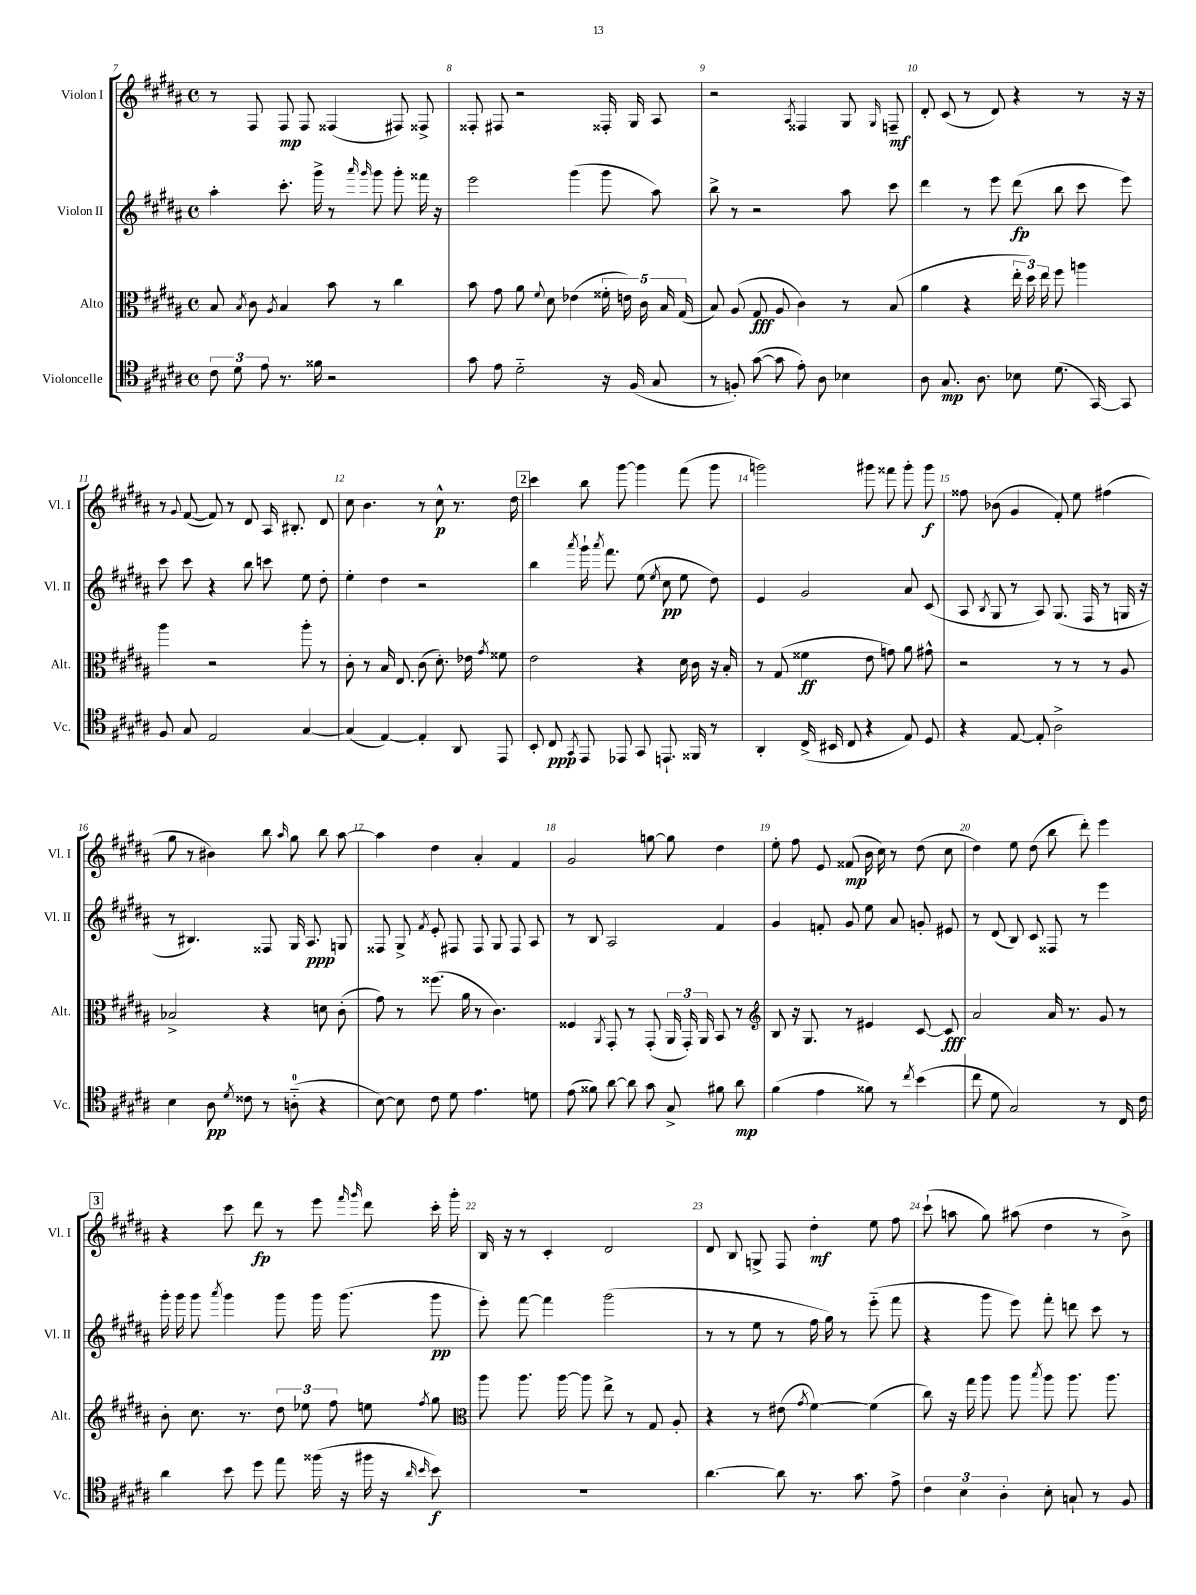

**kern	**kern	**kern	**kern
*staff4	*staff3	*staff2	*staff1
*clefC4	*clefC3	*clefG2	*clefG2
*k[f#c#g#d#a#]	*k[f#c#g#d#a#]	*k[f#c#g#d#a#]	*k[f#c#g#d#a#]
*M4/4	*M4/4	*M4/4	*M4/4
*met(c)	*met(c)	*met(c)	*met(c)
12c#\	8B/	4aa#'\	8r
12d#\	.	.	.
.	8qB/	.	.
.	8c#\	.	8F#/
12e\	.	.	.
.	8qA#/	.	.
8.r	4B/	8.ccc#'\	8F#/
.	.	.	8F#/
16f##\	.	16ggg#^\	.
2r	8b\	8r	(4F##/
.	.	16qqaaa#/	.
.	.	16qqggg#/	.
.	8r	8ggg#\	.
.	4cc#\	8ggg#'\	8F#/)
.	.	16fff##\	8F##^/
.	.	16r	.
=	=	=	=
8g#\	8b\	2eee\	8F##'/
8e\	8g#\	.	8F#/
2d#'~\	8a#\	.	2r
.	8qqf#/	.	.
.	8d#\	.	.
.	(4e-\	(4ggg#\	.
16r	20f##'\	8ggg#\	16F##'/
.	20e\)	.	.
(16F#/	.	.	16G#/
.	20c#\	.	.
8G#/	.	8aa#\)	8A#/
.	20B/	.	.
.	(20G#/	.	.
=	=	=	=
8r	8B/)	8bb^\	2r
8F'/)	(8A#/	8r	.
([8g#\	8G#/	2r	.
8g#\]	8A#/	.	.
.	.	.	8qA#/
8e'\)	4c#\)	.	4F##/
8A#\	.	.	.
4B-\	8r	8aa#\	8G#/
.	.	.	16qqG#/
.	(8B/	8ccc#\	8F~/
=	=	=	=
8A#\	4a#\	4ddd#\	8d#'/
8.G#/	.	.	(8c#/
.	4r	8r	8r
8.A#\	.	.	.
.	.	8eee\	8d#/)
8B-\	24ee'\	(8ddd#\	4r
.	24dd#\)	.	.
.	24ee\	.	.
(8.d#\	8ff#\	8bb\	.
.	4aa\	8ccc#\	8r
[16GG#/)	.	.	.
8GG#/]	.	8eee\)	16r
.	.	.	16r
=	=	=	=
8F#/	4aa#\	8ccc#\	8r
.	.	.	8qqg#/
8G#/	.	8ccc#\	([8f#/
2E/	2r	4r	8f#/])
.	.	.	8r
.	.	8bb\	8d#/
.	.	8ccc\	16A#/
.	.	.	8.B#'/
[4G#/	8aa#'\	8ee\	.
.	8r	8dd#'\	8d#/
=	=	=	=
(4G#/]	8c#'\	4ee'\	8cc#\
.	8r	.	4.b\
[4E/)	16B/	4dd#\	.
.	8.E/	.	.
4E'/]	(8c#\	2r	8r
.	8.d#'\)	.	8cc#^^\
8AA#/	.	.	8.r
.	16e-\	.	.
.	8qg#/	.	.
8EE/	8f##\	.	.
.	.	.	16dd#\
=	=	=	=
8BB'/	2e\	4bb\	4ccc#\
8C#/	.	.	.
8qGG#/	.	8qaaa#/	.
8EE/	.	16ggg#`\	8bb\
.	.	8qaaa#/	.
.	.	8.fff#\	.
8EE-/	.	.	[8ggg#\
8GG#/	4r	(8ee\	4ggg#\]
.	.	8qee/	.
8.EE`/	.	8cc#\	.
.	16d#\	8ee\	(8fff#\
16FF##/	16c#\	.	.
8r	16r	8dd#\)	8ggg#\
.	16B'/	.	.
=	=	=	=
4AA#'/	8r	4e/	2ggg\)
.	(8G#/	.	.
(16C#^/	4f##\	2g#/	.
16BB#/	.	.	.
8C#/	.	.	.
4r	8e\	.	8ggg#\
.	8g\)	.	8fff##\
8E/)	8a#\	8a#/	8ggg#'\
8D#/	8g#^^\	(8c#/	8ggg#\
=	=	=	=
4r	2r	8A#/	8ff##\
.	.	8qB/	.
.	.	8G#/	(8b-\
[8E/	.	8r	4g#/
8E'/]	.	8A#/)	.
2A#^\	8r	(8.G#/	8f#'/)
.	8r	.	8ee\
.	.	16F#/	.
.	8r	8r	(4ff#\
.	8A#/	16G/	.
.	.	16r	.
=	=	=	=
4B\	2B-^/	8r	8gg#\
.	.	4.B#/)	8r
8A#\	.	.	4b#\)
8qd#/	.	.	.
8c##\	.	.	.
8r	4r	8F##/	8bb\
.	.	.	16qqaa#/
(8A'~\	.	16G#/	8gg#\
.	.	8.A#/	.
4r	8d\	.	8bb\
.	(8c#'\	8G/	[8aa#\
=	=	=	=
[8B\)	8g#\)	8F##/	4aa#\]
8B\]	8r	8G#^/	.
.	.	8qf#/	.
8c#\	(8.ff##\	8e'/	4dd#\
8d#\	.	8F#/	.
.	16a#\	.	.
4.e\	8r	8F#/	4a#'/
.	4.c#\)	8G#/	.
.	.	8F#/	4f#/
8d\	.	8A#/	.
=	=	=	=
(8e\	4F##/	8r	2g#/
8f##\)	.	8B/	.
.	8qAA#/	.	.
[8a#\	8GG#'/	2A#/	.
8a#\]	8r	.	.
8g#\	(8GG#'/	.	[8gg\
8G#^/	24AA#/	.	8gg\]
.	24GG#'/)	.	.
.	24AA#/	.	.
8f#\	8BB/	4f#/	4dd#\
8a#\	8r	.	.
=	=	=	=
*	*clefG2	*	*
(4f#\	8B/	4g#/	8ee'\
.	16r	.	8ff#\
.	8.G#/	.	.
4e\	.	8f'/	8e/
.	8r	8g#/	(8f##/
8f##\)	4e#/	8ee\	16b\
.	.	.	16cc#\)
8r	.	8a#/	8r
8qcc#/	.	.	.
(4b\	[8c#/	8g'/	(8dd#\
.	8c#/]	8e#/	8cc#\
=	=	=	=
8cc#\	2a#/	8r	4dd#\)
8d#\	.	(8d#/	.
2G#/)	.	8B/)	8ee\
.	.	8c#/	(8dd#\
.	16a#/	8F##/	8bb\
.	8.r	.	.
.	.	8r	8ddd#'\)
8r	8g#/	4eee\	4eee\
16C#/	8r	.	.
16c#\	.	.	.
=	=	=	=
4a#\	8b'\	16ggg#'\	4r
.	.	16ggg#\	.
.	8.cc#\	8ggg#\	.
.	.	8qaaa#/	.
8b\	.	4ggg#\	8ccc#\
.	8.r	.	.
8dd#\	.	.	8ddd#\
8ee\	12dd#\	8ggg#\	8r
.	12ee-\	.	.
(16ff##\	.	16ggg#\	8eee\
.	12ff#\	.	.
16r	.	(8.ggg#\	.
.	.	.	16qqfff#/
.	.	.	16qqggg#/
16ff#\	8ee\	.	8ddd#\
16r	.	.	.
16qqa#/	.	.	.
16qqb/	8qff#/	.	.
8b\)	8gg#\	8ggg#\	16ccc#'\
.	.	.	16ggg#'\
=	=	=	=
*	*clefC3	*	*
1r	8aa#\	8eee'\)	16B/
.	.	.	16r
.	8.aa#\	[8fff#\	8r
.	.	4fff#\]	4c#'/
.	[16aa#\	.	.
.	8aa#\]	.	.
.	8ee^\	(2ggg#\	2d#/
.	8r	.	.
.	8G#/	.	.
.	8A#'/	.	.
=	=	=	=
[4.a#\	4r	8r	8d#/
.	.	8r	8B/
.	8r	8ee\	8G^/
8a#\]	(8e#\	8r	8F#/
.	8qg#/	.	.
8.r	[4f#\)	16ff#\	4dd#'\
.	.	16gg#\)	.
.	.	8r	.
8.g#\	.	.	.
.	(4f#\]	(8eee'~\	8ee\
8e^\	.	8fff#\	8ff#\
=	=	=	=
6c#\	8cc#\)	4r	(8ccc#`\
.	16r	.	8aa\
6B\	.	.	.
.	16gg#\	.	.
.	8aa#\	8ggg#\	8gg#\)
6A#'\	.	.	.
.	8aa#\	8eee\)	(8aa#\
.	8qbb/	.	.
8B'\	8aa#\	8fff#'\	4dd#\
8G`/	8.aa#\	8ddd\	.
8r	.	8ccc#\	8r
.	8.aa#\	.	.
8F#/	.	8r	8b^\)
==	==	==	==
*-	*-	*-	*-
